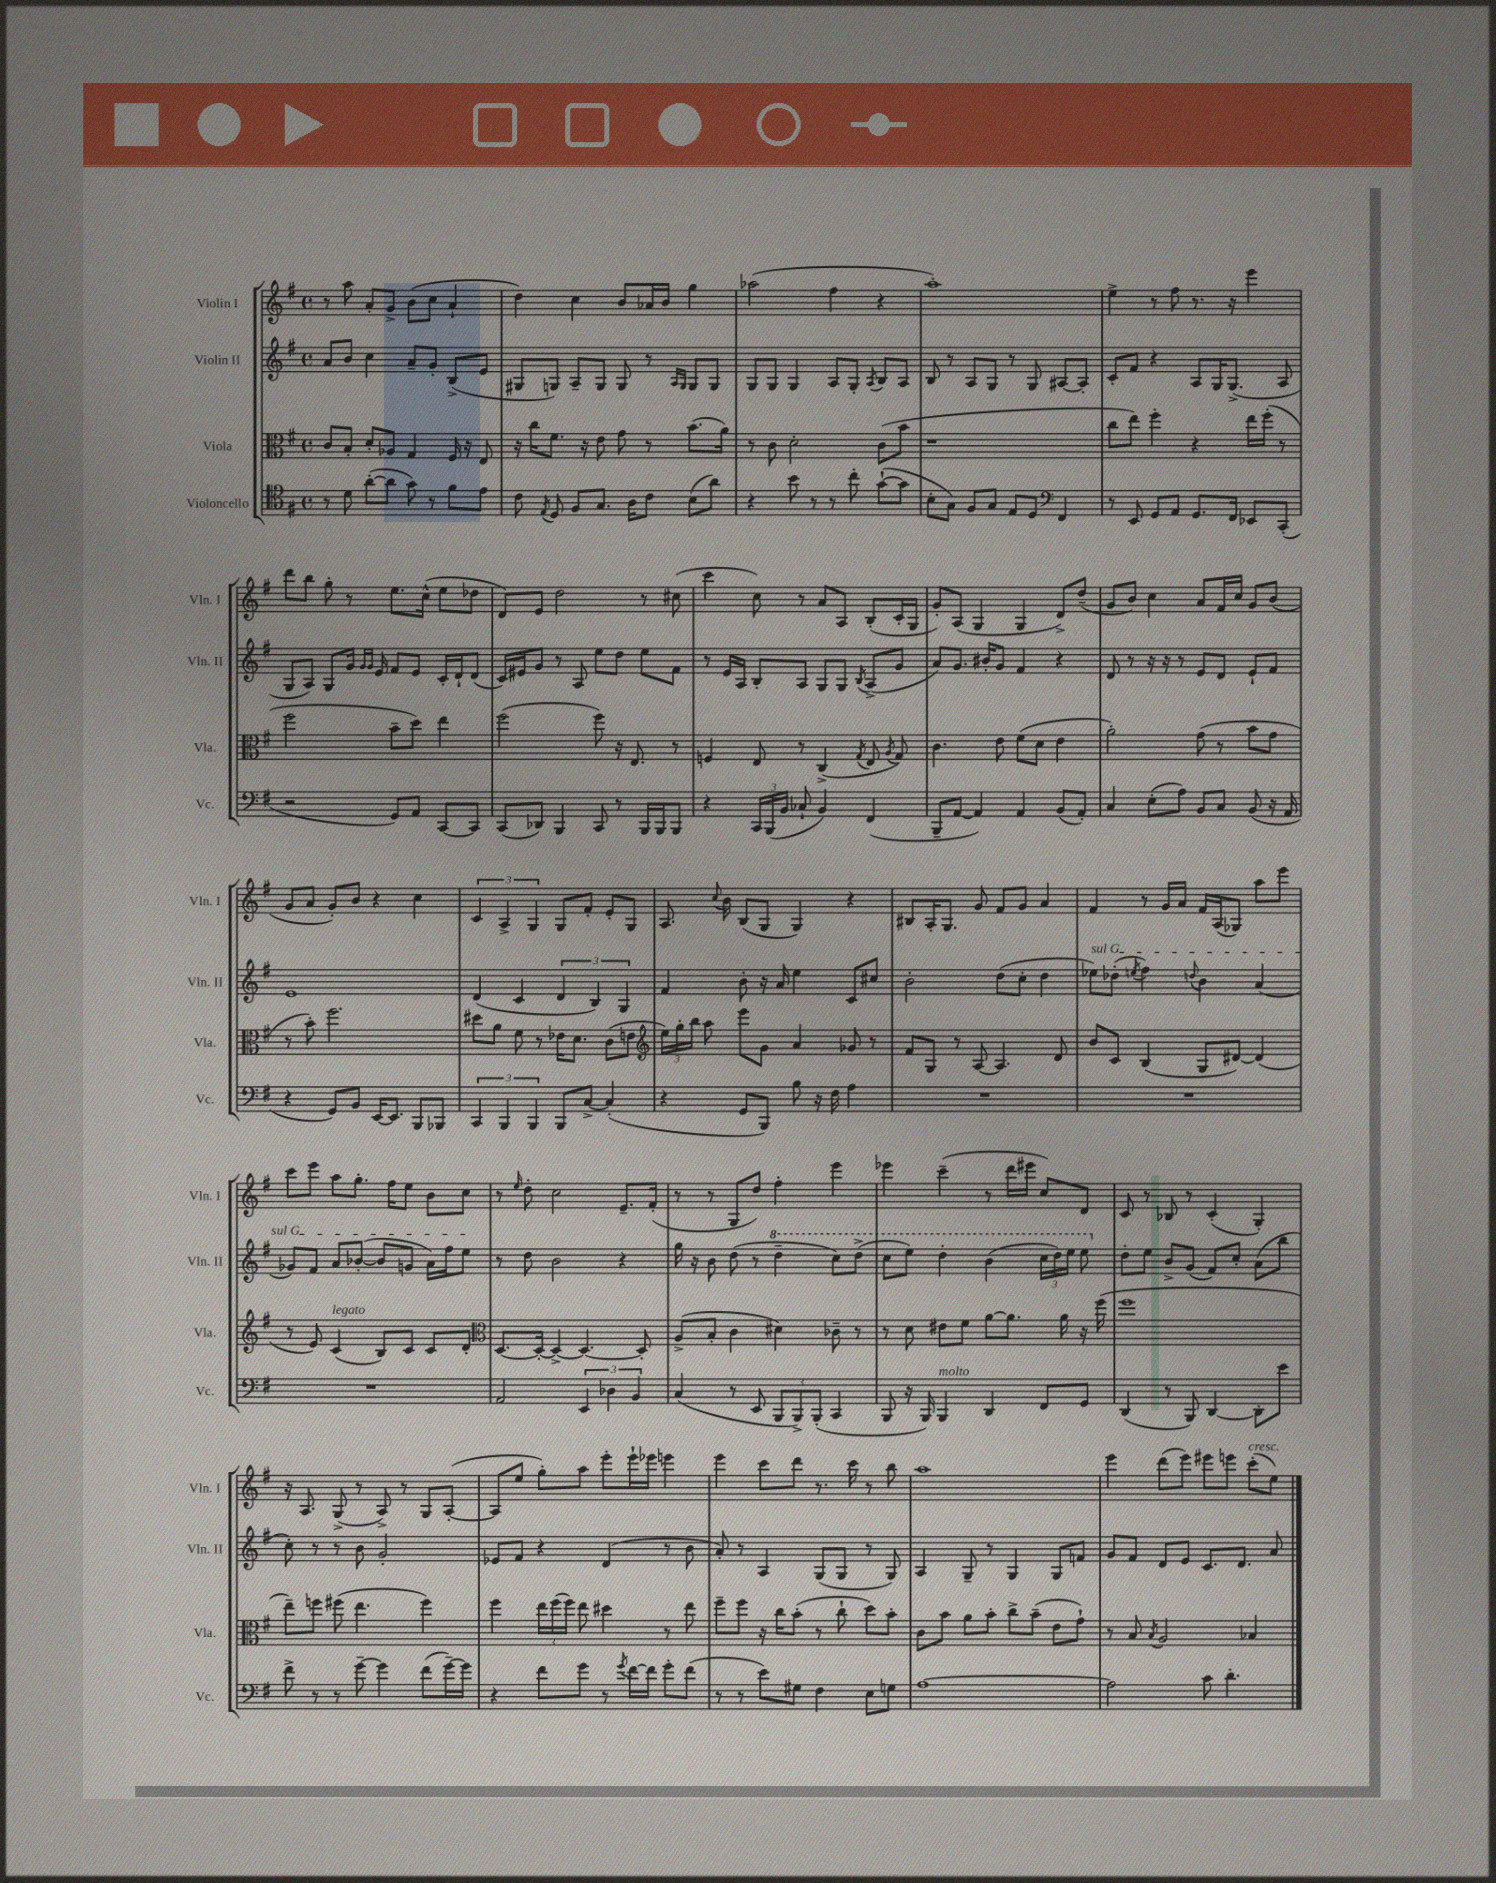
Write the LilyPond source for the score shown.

<<
\new StaffGroup <<
\new Staff = "s0" \with { instrumentName = "Violin I" shortInstrumentName = "Vln. I" } {
    \clef treble \key g \major \defaultTimeSignature \time 4/4
    \autoBeamOff r8 a''8 a'8[-. g'8]-> b'8[( c''8] a'4-! |
    d''4) c''4 b'8[ aes'16 b'16] g''4 |
    aes''2( fis''4 r4 |
    a''1-.) |
    e''4-> r8 fis''8 r8. r16 e'''4 |
    d'''8[ b''8] g''8-. r8 e''8.[ c''16]-^( e''8[ des''8] |
    d'8[) e'8] d''2 r8 cis''8( |
    c'''4 c''8) r8 a'8[ a8] b8[-.( c'16-. g16] |
    g'8[-.) a8]( g4 g4 d'8[->) d''8]--( |
    g'8[ b'8]) c''4 a'8[ fis'16 c''16] g'8[ b'8]( |
    g'8[ a'8] g'8[-.) b'8] r4 c''4 |
    \tuplet 3/2 { c'4 a4-> g4 } g8[ fis'8]-. e'8[-. g8] |
    a8. \appoggiatura { c''8 } b'16 b8[( g8] g4) r4 |
    bis8[ a16-. g8.] g'8 fis'8[ g'8] a'4 |
    fis'4 r8 g'16[ a'16] fis'16[ a16( ges8]) a''8[ e'''8] |
    c'''8[ e'''8] a''8[ g''8.]-. fis''16[ e''8] b'8[ c''8] |
    r8 \grace { e''16 } d''8-. c''2 e'8.[-- fis'16]-.( |
    r8 r8 g8[ d''8]) fis''4-. e'''4 |
    ees'''4 c'''4--( r8 d'''16[ eis'''16] c''8[) d'8] |
    c'8 r8 bes8 r8 c'4-.( g4-.) |
    r16 a8. g8->( r8 a8->) r8 g8[ a8]~-.( |
    a8[ e''8] g''8[-.) a''8] e'''8[-. e'''16-! ees'''16] e'''4 |
    e'''4 c'''8[ d'''8] r8. c'''16 r8 b''8 |
    a''1 |
    e'''4 d'''8[( e'''8]) eis'''8[ e'''8] c'''8[-.^\markup { \italic "cresc." }( e''8]) \bar "|." |
}
\new Staff = "s1" \with { instrumentName = "Violin II" shortInstrumentName = "Vln. II" } {
    \clef treble \key g \major \defaultTimeSignature \time 4/4
    \autoBeamOff a'8[ b'8] c''4 a'8[-- g'8]-. b8[->( e'8] |
    gis8[ g8]) a8[-- g8] g8 r8 \grace { a16[ g16] } g8[ g8] |
    g8[ g8] g4 a8[ g8]-. \acciaccatura { a8 } b8[ a8] |
    b8 r8 a8[ g8] r8 g8 ais8[~ ais8]-. |
    c'8[-. fis'8] r4 a8[ g16 g8.]->( a8 |
    g8[ a8]) g8[ g'16] \grace { g'16[ g'16] } e'16 fis'8[ e'8] c'16[-. d'16-! d'8]( |
    c'16[) eis'16 g'8] r8 a8 e''8[ d''8] e''8[ fis'8] |
    r8 e'16[ a16] b8[-. a8] g8[ g8] \acciaccatura { b8 } a8[->( g'8] |
    a'8[) g'8.] bis'16[-. g'8] fis'4 r4 |
    d'8 r8 r16 r16 r8 e'8[ d'8] e'8[-! fis'8] |
    e'1 |
    d'4( c'4 \tuplet 3/2 { d'4 b4) g4 } |
    fis'4 b'8-. r16 a'16 e''4 c'8[ cis''8] |
    b'2-. d''8[( c''8]-. d''4 |
    \once \override TextSpanner.bound-details.left.text = \markup { \italic "sul G" } ees''8[\startTextSpan) des''8]-.( \acciaccatura { e''8 } fis''4) \appoggiatura { d''8 } b'4 a'4( |
    ges'8[) fis'8] a'8[ bes'8]~-.( bes'8[ g'8] a'16[) fis''16 e''8]\stopTextSpan |
    r8 d''8 b'2 r4 |
    g''16 r16 b'8 d''8( r8 \ottava #1 d'''4-- c'''8[) d'''8]->( |
    c'''8[ e'''8]) d'''4-. b''4( \tuplet 3/2 { c'''16[ d'''16) e'''16] } e'''8 \ottava #0 |
    d''8[-. e''8] b'8[-> g'8]( fis'8[) c''8]-. a'8[( b''8] |
    c''8-.) r8 r8 b'8 g'2-. |
    ees'8[ fis'8] r4 d'4( r8 b'8 |
    a'8-.) r8 a4 g8[( g8] r8 g8) |
    a4 g8-- r8 g4 g8[ f'8] |
    g'8[ fis'8] d'8[ e'8] c'8.[ d'8.] a'8 \bar "|." |
}
\new Staff = "s2" \with { instrumentName = "Viola" shortInstrumentName = "Vla." } {
    \clef alto \key g \major \defaultTimeSignature \time 4/4
    \autoBeamOff c'8[ b8]-. d'8[-. aes8] g4 fis16 r16 e8 |
    r16 c''16[ fis'8.] r16 e'8 g'8 r8 b'8.[( a'16]) |
    r8 c'8 d'2-. c'8[( b'8] |
    r1 |
    c''8[ e''8]) fis''4-. r4 e''16[ fis''16]-.( r8 |
    fis''2 b'8[-- d''8]) e''4 |
    fis''2( fis''8) r16 e8. r8 |
    f4 e8 r8 c4->( \acciaccatura { g8 } e8 \acciaccatura { a8 } g8) |
    c'4. e'8 fis'8[( d'8] e'4 |
    a'2-.) g'8( r8 b'8[ g'8] |
    r8 b'8-.) fis''2. |
    dis''8[ a'8] fis'8 r8 ees'16[ d'8.] c'8[( e'8] |
    \clef treble \tuplet 3/2 { e''16[) g''16-. b''16] } a''8 e'''8[ g'8] a'4 ges'8 r8 |
    fis'8[ g8] r8 a8~ a4. d'8 |
    b'8[ c'8] b4( g8[ dis'8]~) dis'4( |
    r8 e'8) c'4^\markup { \italic "legato" }( b8[) c'8] c'8[ d'8]-. |
    \clef alto d8.[~ d16]~-. d4~-> d4.~ d8-. |
    a8[->( b8]-. c'4 dis'4) ces'8-- r8 |
    r8 d'8 eis'8[ fis'8] a'8[~ a'8.] a'16 r16 fis''16( |
    fis''1 |
    e''8[--) f''8] fis''8( e''4. fis''4) |
    fis''4 \tuplet 3/2 { e''16[ fis''16( fis''16]) } e''8 dis''4 r8 e''8 |
    fis''8[-- fis''8] r16 c''16[ b'8]-.( r8 c''8-! d''8[) b'8]-. |
    c'8[ b'8] a'8[ b'8]-. c''8[-> b'8]--( e'8[ g'8]-!) |
    r8 b8 \acciaccatura { b8 } a2 bes4 \bar "|." |
}
\new Staff = "s3" \with { instrumentName = "Violoncello" shortInstrumentName = "Vc." } {
    \clef tenor \key g \major \defaultTimeSignature \time 4/4
    \autoBeamOff r8 d'8 a'8[~-.( a'8] g'8) r8 fis'8[ e'8] |
    c'8 \acciaccatura { e8 } d8 fis8[ g8.] a16[ c'8] b8[( a'8]) |
    r4 b'8 r8 r8 c''8-. g'8[~-!( g'8] |
    b8[-. g8]) fis8[ g8] e8[ d8] \clef bass fis,4 |
    r8 e,8 g,8[ a,8] g,8.[ fis,16] ees,8[ c,8]-.( |
    r2 g,8[) a,8] c,8[~ c,8] |
    c,8[( des,8]) b,,4 c,8 r8 b,,16[ b,,16 b,,8] |
    r4 \tuplet 3/2 { c,16[ b,,16( b,16] } ces8-! b,4) fis,4( |
    b,,8[-- a,8]~ a,4) a,4 b,8[( a,8]-.) |
    c4 e8[-.( a8]) b,8[ c8] b,8( r16 a,16 |
    r4 g,8[) b,8] e,16[~ e,8.] b,,8[ bes,,8] |
    \tuplet 3/2 { c,4 b,,4 b,,4 } b,,8[ c8]~-> c4-.( |
    r4 g,8[ b,,8]) b8 r16 fis16 a4 |
    R1 |
    R1 |
    R1 |
    a,2 \tuplet 3/2 { e,4 des4 b,4 } |
    c4( r8 e,8 \tuplet 3/2 { b,,8[ b,,8->) b,,8]-.( } c,4 |
    b,,8 r16 b,,16) b,,4^\markup { \italic "molto" } d,4 fis,8[ g,8] |
    d,4( r8 b,,8) d,4~ d,8[-. e'8] |
    fis'8-> r8 r8 g'8~-- g'4 fis'8[( g'16~--) g'16] |
    r4 fis'8[ g'8] r8 \acciaccatura { g'8 } fis'16[~ fis'16] g'8[-. fis'8]( |
    r8 r8 e'8[) gis8] fis4 e8[ g8] |
    a1~ |
    a2 c'8 d'4.-. \bar "|." |
}
>>
>>
\layout { \context { \Score \remove "Bar_number_engraver" } }
